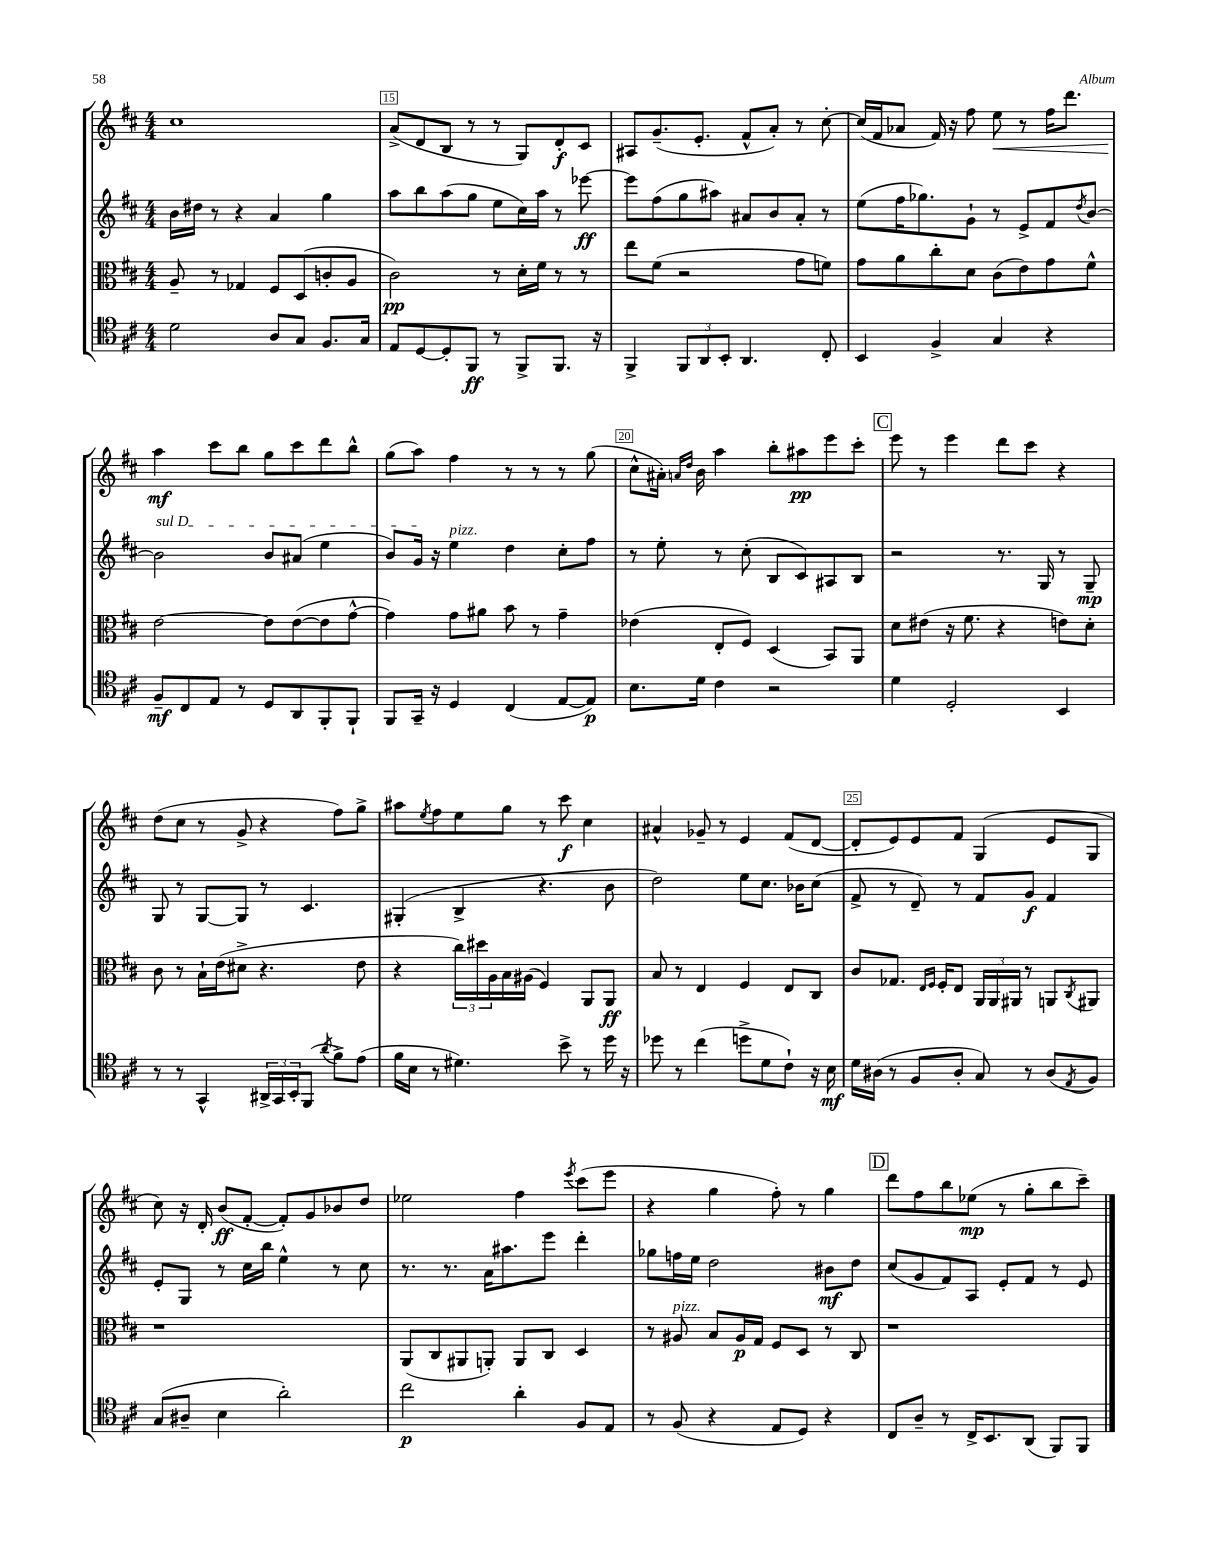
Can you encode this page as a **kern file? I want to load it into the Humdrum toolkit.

**kern	**kern	**kern	**kern
*staff4	*staff3	*staff2	*staff1
*clefC4	*clefC3	*clefG2	*clefG2
*k[f#c#]	*k[f#c#]	*k[f#c#]	*k[f#c#]
*M4/4	*M4/4	*M4/4	*M4/4
2d\	8A~/	16b\LL	1cc#
.	.	16dd#\JJ	.
.	8r	8r	.
.	4G-/	4r	.
8A/L	8F#/L	4a/	.
8G/J	(8D/	.	.
8.F#/L	8c'/	4gg\	.
.	8A/J	.	.
16G/Jk	.	.	.
=	=	=	=
8E/L	2c#\)	8aa\L	(8a^/L
[8D/	.	8bb\	8d/
8D'/]	.	(8aa\	8B/J
8FF#/J	.	8gg\J	8r
8r	8r	8ee\L	8r
8FF#^/L	16d'\LL	16cc#\L)	8G/L)
.	16f#\JJ	16aa\JJ	.
8.FF#/J	8r	8r	8d'/
.	8r	[8eee-\	8c#/J
16r	.	.	.
=	=	=	=
4FF#^/	8ee\L	8eee-\]L	8A#/L
.	(8f#\J	(8ff#\	(8.g~/
12FF#/L	2r	8gg\	.
.	.	.	8.e'/J
12AA/	.	.	.
.	.	8aa#\J)	.
12BB'/J	.	.	.
4.AA/	.	8a#/L	8f#^^/L
.	.	8b/	8a'/J)
.	8g\L	8a#'/J	8r
8C#'/	8f\J)	8r	[8cc#'\
=	=	=	=
4BB/	8g\L	(8ee\L	(16cc#/]LL
.	.	.	16f#/J
.	8a\	16ff#\K	8a-/J
.	.	8.gg-\)	.
4F#^/	8cc#'\	.	16f#/)
.	.	.	16r
.	8d\J	8g`\J	8ff#\
4G/	(8c#\L	8r	8ee\
.	8e\)	8e^/L	8r
4r	8g\	8f#/	16ff#\LK
.	.	.	8.ddd\J
.	.	8qdd/	.
.	8f#^^\J	[8b/J	.
=	=	=	=
8F#~/L	[2e\	2b\]	4aa\
8C#/	.	.	.
8E/J	.	.	8ccc#\L
8r	.	.	8bb\J
8D/L	8e\]L	8b/L	8gg\L
8AA/	([8e\	(8a#/J	8ccc#\
8FF#'/	8e\]	4ee\	8ddd\
8FF#`/J	[8g^^\J	.	8bb^^\J
=	=	=	=
8FF#/L	4g\])	8b/L)	(8gg\L
16GG~/Jk	.	16g/Jk	8aa\J)
16r	.	16r	.
4D/	8g\L	4ee\	4ff#\
.	8a#\J	.	.
(4C#/	8b\	4dd\	8r
.	8r	.	8r
[8E/L	4g~\	8cc#'\L	8r
8E/]J)	.	8ff#\J	(8gg\
=	=	=	=
8.B\L	(4e-\	8r	8cc#^^\L
.	.	8ee'\	16a#'\Jk)
.	.	.	16qqa/LL
.	.	.	16qqdd/JJ
16d\Jk	.	.	16b\
4c#\	8E'/L	8r	4aa\
.	8F#/J)	(8cc#'\	.
2r	(4D/	8B/L	8bb'\L
.	.	8c#/)	8aa#\
.	8BB/L)	8A#/	8eee\
.	8AA/J	8B/J	8ccc#'\J
=	=	=	=
4d\	8d\L	2r	8eee\
.	(8e#\J	.	8r
2D'/	16r	.	4eee\
.	8.f#\	.	.
.	4r	8.r	8ddd\L
.	.	.	8ccc#\J
.	.	16G/	.
4BB/	8e\L)	8r	4r
.	8d'\J	8G~/	.
=	=	=	=
8r	8c#\	8G/	(8dd\L
8r	8r	8r	8cc#\J
4GG^^/	16B`\LL	[8G/L	8r
.	(16e\J	.	.
.	8d#^\J	8G/]J	8g^/
24AA#^/LL	4.r	8r	4r
24GG/	.	.	.
24BB'/J	.	.	.
(8FF#/J	.	4.c#/	.
8qa/	.	.	.
8f#^\L)	.	.	8ff#\L)
(8e\J	8e\	.	8gg^\J
=	=	=	=
16f#\LL	4r	(4G#'/	8aa#\L
16B\JJ	.	.	.
.	.	.	8qee/
8r	.	.	8ff#\
4.d#\)	24cc#\LL)	4B^/	8ee\
.	24dd#\	.	.
.	24A\	.	.
.	16B\	.	8gg\J
.	(16A#\JJ	.	.
.	4F#/)	4.r	8r
8b^\	.	.	8ccc#\
8r	8AA/L	.	4cc#\
16dd\	8AA/J	8b\	.
16r	.	.	.
=	=	=	=
8dd-\	8B/	2dd\)	4a#^^/
8r	8r	.	.
(4cc#\	4E/	.	8g-~/
.	.	.	8r
8dd^\L	4F#/	8ee\L	4e/
8d\	.	8.cc#\J	.
8c#`\J)	8E/L	.	(8f#/L
.	.	16b-\LK	.
16r	8C#/J	(8cc#\J	[8d/J
16B\	.	.	.
=	=	=	=
16d\LL	8c#/L	8f#^/	8d'/]L
(16A#\JJ	.	.	.
8r	8.G-/J	8r	8e/)
8F#/L	.	8d~/)	8e/
.	16qqE/LL	.	.
.	16qqF#/JJ	.	.
.	16F#'/LK	.	.
8A#'/J	8E/J	8r	8f#/J
8G/)	24AA/LL	8f#/L	(4G/
.	24AA/	.	.
.	24AA#/JJ	.	.
8r	8r	8g/J	.
(8A#/L	8AA/L	4f#/	8e/L
8qE/	8qC#/	.	.
8F#/J)	8AA#/J	.	8G/J
=	=	=	=
(8G/L	1r	8e'/L	8cc#\)
8A#~/J	.	8G/J	16r
.	.	.	16d'/
4B\	.	8r	(8b/L
.	.	16cc#\LL	[8f#'/J
.	.	16bb\JJ	.
2a'\)	.	4ee^^\	8f#'/]L)
.	.	.	8g/
.	.	8r	8b-/
.	.	8cc#\	8dd/J
=	=	=	=
2cc#\	(8AA/L	8.r	2ee-\
.	8C#/	.	.
.	.	8.r	.
.	8AA#/	.	.
.	8AA'/J)	16a\LK	.
.	.	8.aa#\	.
4a'\	8AA/L	.	4ff#\
.	8C#/J	8eee\J	.
.	.	.	8qeee/
8F#/L	4D/	4ddd'\	(8ccc#\L
8E/J	.	.	8eee\J
=	=	=	=
8r	8r	8gg-\L	4r
(8F#/	8A#/	16ff\L	.
.	.	16ee\JJ	.
4r	8B/L	2dd\	4gg\
.	16A#/L	.	.
.	16G/JJ	.	.
8E/L	8F#/L	.	8ff#'\)
8D/J)	8D/J	.	8r
4r	8r	8b#\L	4gg\
.	8C#/	8dd\J	.
=	=	=	=
8C#/L	1r	(8cc#/L	8ddd\L
8A~/J	.	8g/	8ff#\
8r	.	8f#/)	8bb\
16C#^/LK	.	8A/J	(8ee-\J
8.BB/	.	.	.
.	.	8e'/L	8r
(8AA/J	.	8f#/J	8gg'\L
8FF#/L)	.	8r	8bb\
8FF#/J	.	8e/	8ccc#~\J)
==	==	==	==
*-	*-	*-	*-
